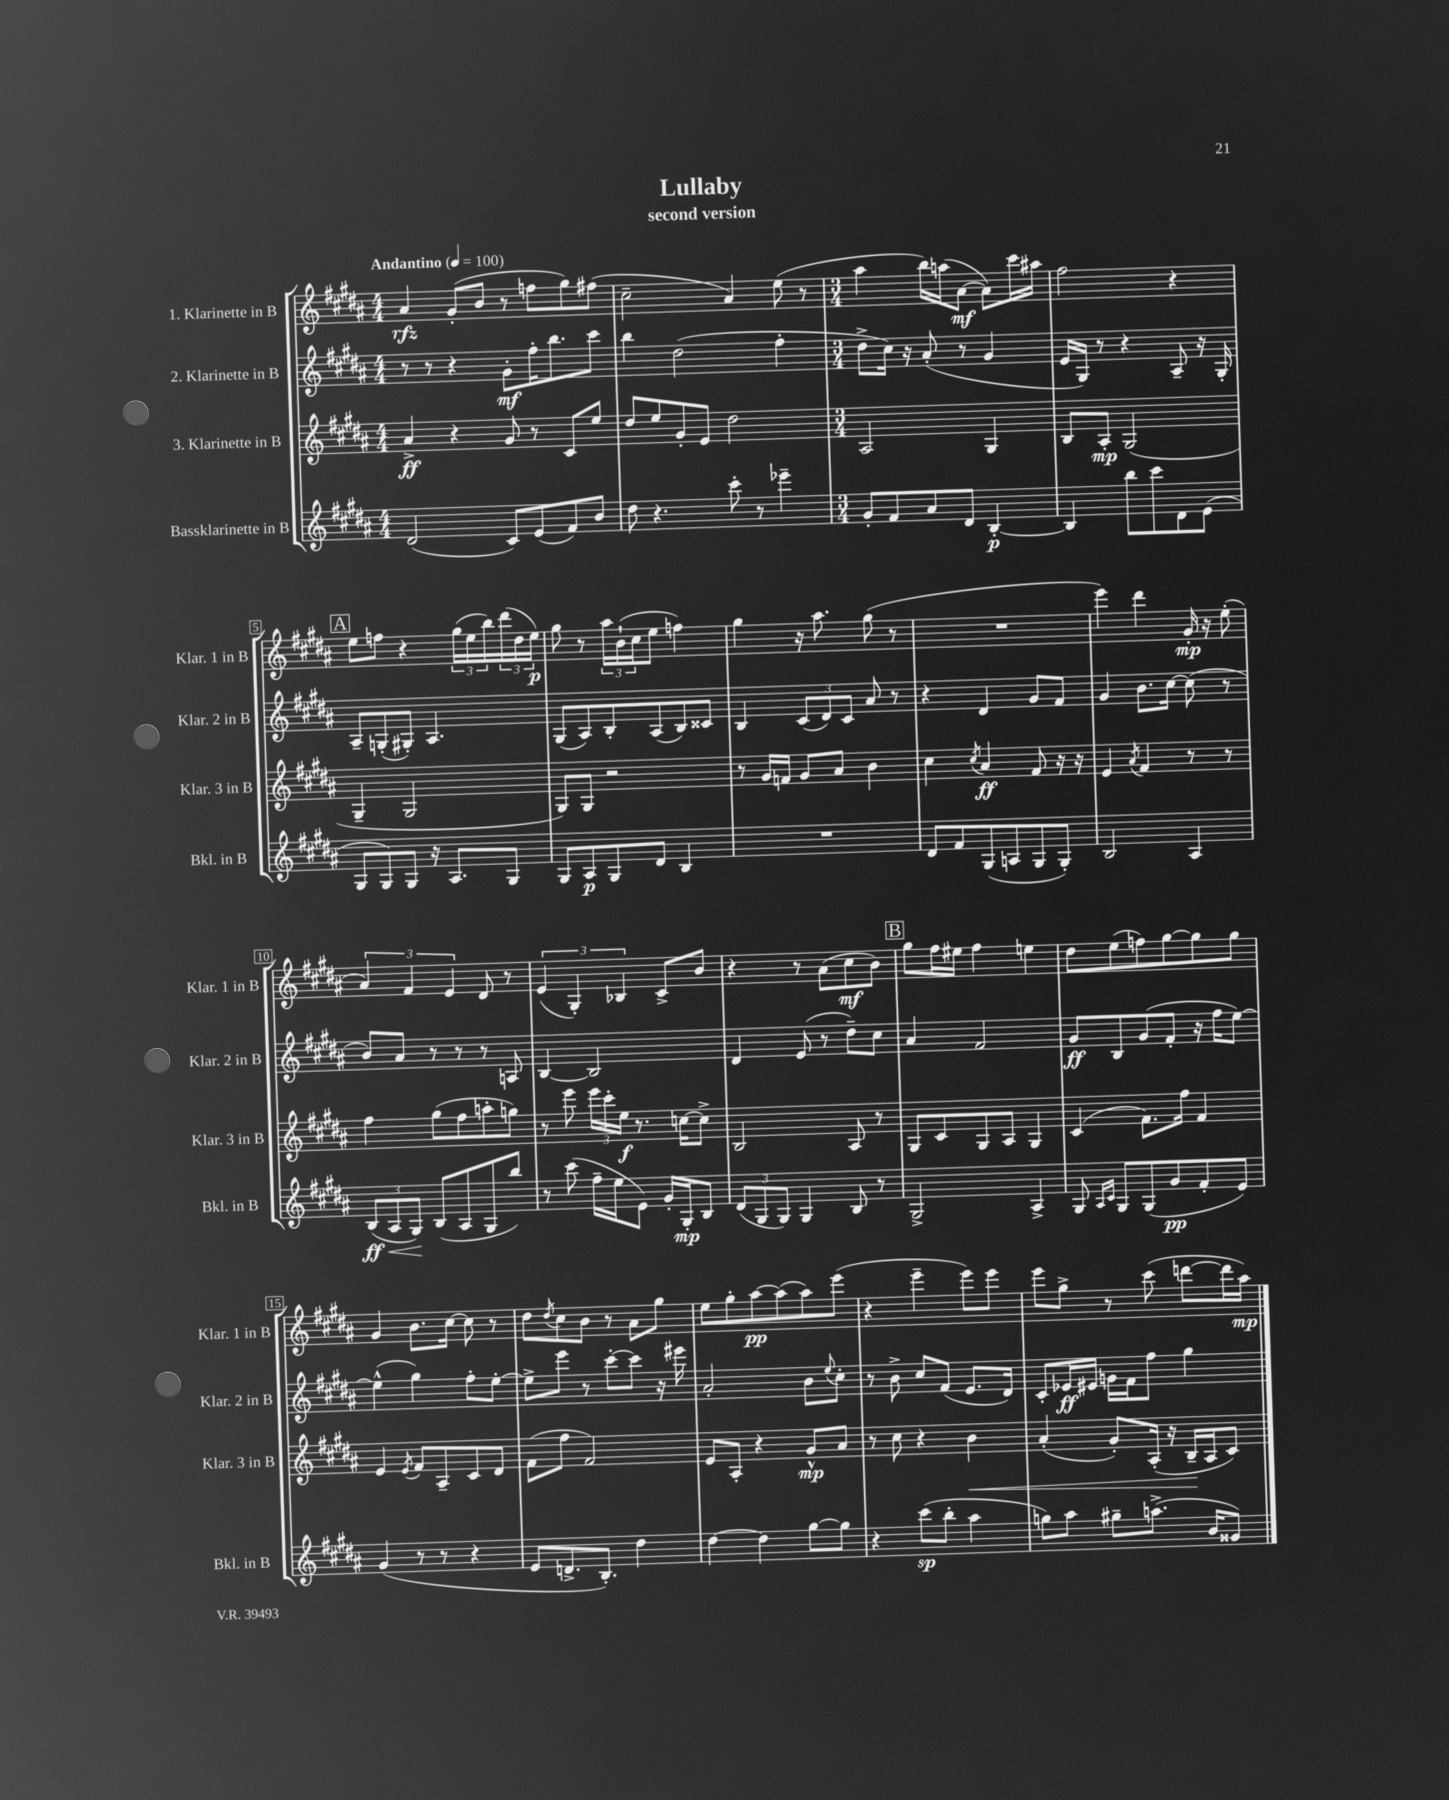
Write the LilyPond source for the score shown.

\header { title = "Lullaby" subtitle = "second version" }
<<
\new StaffGroup <<
\new Staff = "s0" \with { instrumentName = "1. Klarinette in B" shortInstrumentName = "Klar. 1 in B" } {
    \clef treble \key b \major \numericTimeSignature \time 4/4 \tempo "Andantino" 4 = 100
    ais'4\rfz gis'8-.( b'8 r8 f''8 gis''8) fis''8( |
    cis''2-- ais'4) e''8( r8 |
    \numericTimeSignature \time 3/4 ais''4 b''16) a''16( ais'8~\mf ais'8) cis'''16 ais''16 |
    fis''2 r4 |
    \mark \markup { \box "A" } e''8 f''8 r4 \tuplet 3/2 { gis''16( e''16 b''16) } \tuplet 3/2 { dis'''16( dis''16 e''16\p) } |
    gis''8 r8 \tuplet 3/2 { ais''16 b'16-!( cis''16 } e''8 f''4) |
    gis''4 r16 ais''8. gis''8( r8 |
    R2. |
    e'''4) dis'''4 gis'16-.\mp r16 e''8-.( |
    \tuplet 3/2 { ais'4) fis'4 e'4 } dis'8 r8 |
    \tuplet 3/2 { e'4( gis4-.) bes4 } cis'8-> b'8 |
    r4 r8 ais'8( cis''8\mf b'8) |
    \mark \markup { \box "B" } gis''8 fis''16 eis''16 fis''4 e''4 |
    dis''8 e''8( f''8) gis''8~ gis''8 gis''8 |
    gis'4 b'8. cis''16~ cis''8 r8 |
    dis''8 \acciaccatura { dis''8 } cis''8 b'8 r8 ais'8 gis''8 |
    e''8 gis''8-. ais''8~\pp ais''8( ais''8) e'''8( |
    r4 e'''4-- e'''8) e'''8 |
    e'''8 gis''8-> r8 cis'''8( d'''8~ d'''16 ais''16\mp) \bar "|." |
}
\new Staff = "s1" \with { instrumentName = "2. Klarinette in B" shortInstrumentName = "Klar. 2 in B" } {
    \clef treble \key b \major \numericTimeSignature \time 4/4
    r8 r8 r4 gis'8-.\mf fis''16-. b''8. cis'''8 |
    b''4 dis''2( fis''4-. |
    \numericTimeSignature \time 3/4 dis''8-> cis''16) r16 ais'8-.( r8 gis'4 |
    e'16 gis16) r8 r4 ais8-- r16 gis16-. |
    \mark \markup { \box "A" } ais8-- g8-.( gis8-.) ais4. |
    gis8( ais8) b8-. ais8( b8) cisis'8 |
    b4 \tuplet 3/2 { cis'8( dis'8) cis'8 } ais'8 r8 |
    r4 dis'4 gis'8 fis'8 |
    gis'4 b'8. cis''16~ cis''8( r8 |
    b'8) ais'8 r8 r8 r8 a8 |
    b4~ b2 |
    dis'4 e'8( r8 dis''8--) cis''8 |
    \mark \markup { \box "B" } ais'4 fis'2 |
    gis'8\ff b8 gis'8( fis'8-. r16 fis''16 e''8~) |
    e''4-^( gis''4) fis''8-. e''8~-. |
    e''8-> e'''8 r8 cis'''8~-. cis'''8 r16 eis'''16 |
    ais'2-. b'8 \appoggiatura { e''8 } cis''8-. |
    r8 b'8-> cis''8 fis'8( e'8. dis'16) |
    cis'8-. ees'16\ff eis'16 g'16 fis'16 fis''8 gis''4 \bar "|." |
}
\new Staff = "s2" \with { instrumentName = "3. Klarinette in B" shortInstrumentName = "Klar. 3 in B" } {
    \clef treble \key b \major \numericTimeSignature \time 4/4
    ais'4->\ff r4 gis'8 r8 cis'8 e''8 |
    dis''8 e''8 gis'8-. e'8 dis''2 |
    \numericTimeSignature \time 3/4 ais2 gis4 |
    b8 ais8-.\mp gis2( |
    \mark \markup { \box "A" } gis4-- gis2 |
    gis8) gis8 r2 |
    r8 gis'16 f'16 gis'8 ais'8 b'4 |
    cis''4 \acciaccatura { cis''8 } ais'4\ff fis'8 r16 r16 |
    e'4 \acciaccatura { ais'8 } fis'4 r8 r8 |
    fis''4 gis''8( fis''8 a''8-. g''8) |
    r8 e'''8 \tuplet 3/2 { e'''16 cis'''16-. e''16\f } r8. c''16~ c''8-> |
    b2 ais8 r8 |
    \mark \markup { \box "B" } gis8 cis'8 gis8 ais8 gis4 |
    cis'4( fis'8.) fis''16 fis'4 |
    e'4 \acciaccatura { e'8 } fis'8 ais8-- cis'8 dis'8 |
    fis'8( fis''8 fis'2) |
    e'8 ais8-. r4 gis'8-^\mp ais'8 |
    r8 cis''8 r4 b'4\< |
    ais'4-.( gis'8-.) ais16-.( r16 b16--\! ais16 cis'8) \bar "|." |
}
\new Staff = "s3" \with { instrumentName = "Bassklarinette in B" shortInstrumentName = "Bkl. in B" } {
    \clef treble \key b \major \numericTimeSignature \time 4/4
    dis'2( cis'8) e'8( fis'8) b'8 |
    dis''8 r4. cis'''8-. r8 ees'''4-- |
    \numericTimeSignature \time 3/4 gis'8-. fis'8 ais'8 dis'8 b4~-.\p |
    b4 b''8 cis'''8 dis'8 e'8( |
    \mark \markup { \box "A" } gis8 gis8) gis8 r16 ais8. gis8 |
    gis8 ais8\p gis8 dis'8 b4 |
    R2. |
    dis'8 fis'8 gis8( a8 gis8 gis8-.) |
    b2 ais4 |
    \tuplet 3/2 { b8\ff\<( ais8 gis8\!) } b8( ais8 gis8 b''8) |
    r8 cis'''8( fis''16-- e''16 e'8) gis'16-. gis16-.\mp b8 |
    \tuplet 3/2 { dis'8( gis8 gis8) } gis4 b8 r8 |
    \mark \markup { \box "B" } gis2-> ais4-> |
    gis8 \grace { ais16 cis'16 } gis8 gis8( gis'8\pp fis'8-. e'8) |
    gis'4( r8 r8 r4 |
    e'8 d'8.-> b8.-.) dis''4 |
    dis''4~ dis''4 gis''8~ gis''8 |
    r4 cis'''8\sp( b''8-. ais''4 |
    g''8) ais''8 gis''8-- a''8.->( b'16 gisis'8) \bar "|." |
}
>>
>>
\layout { \context { \Score \override BarNumber.stencil = #(make-stencil-boxer 0.1 0.3 ly:text-interface::print) } }
